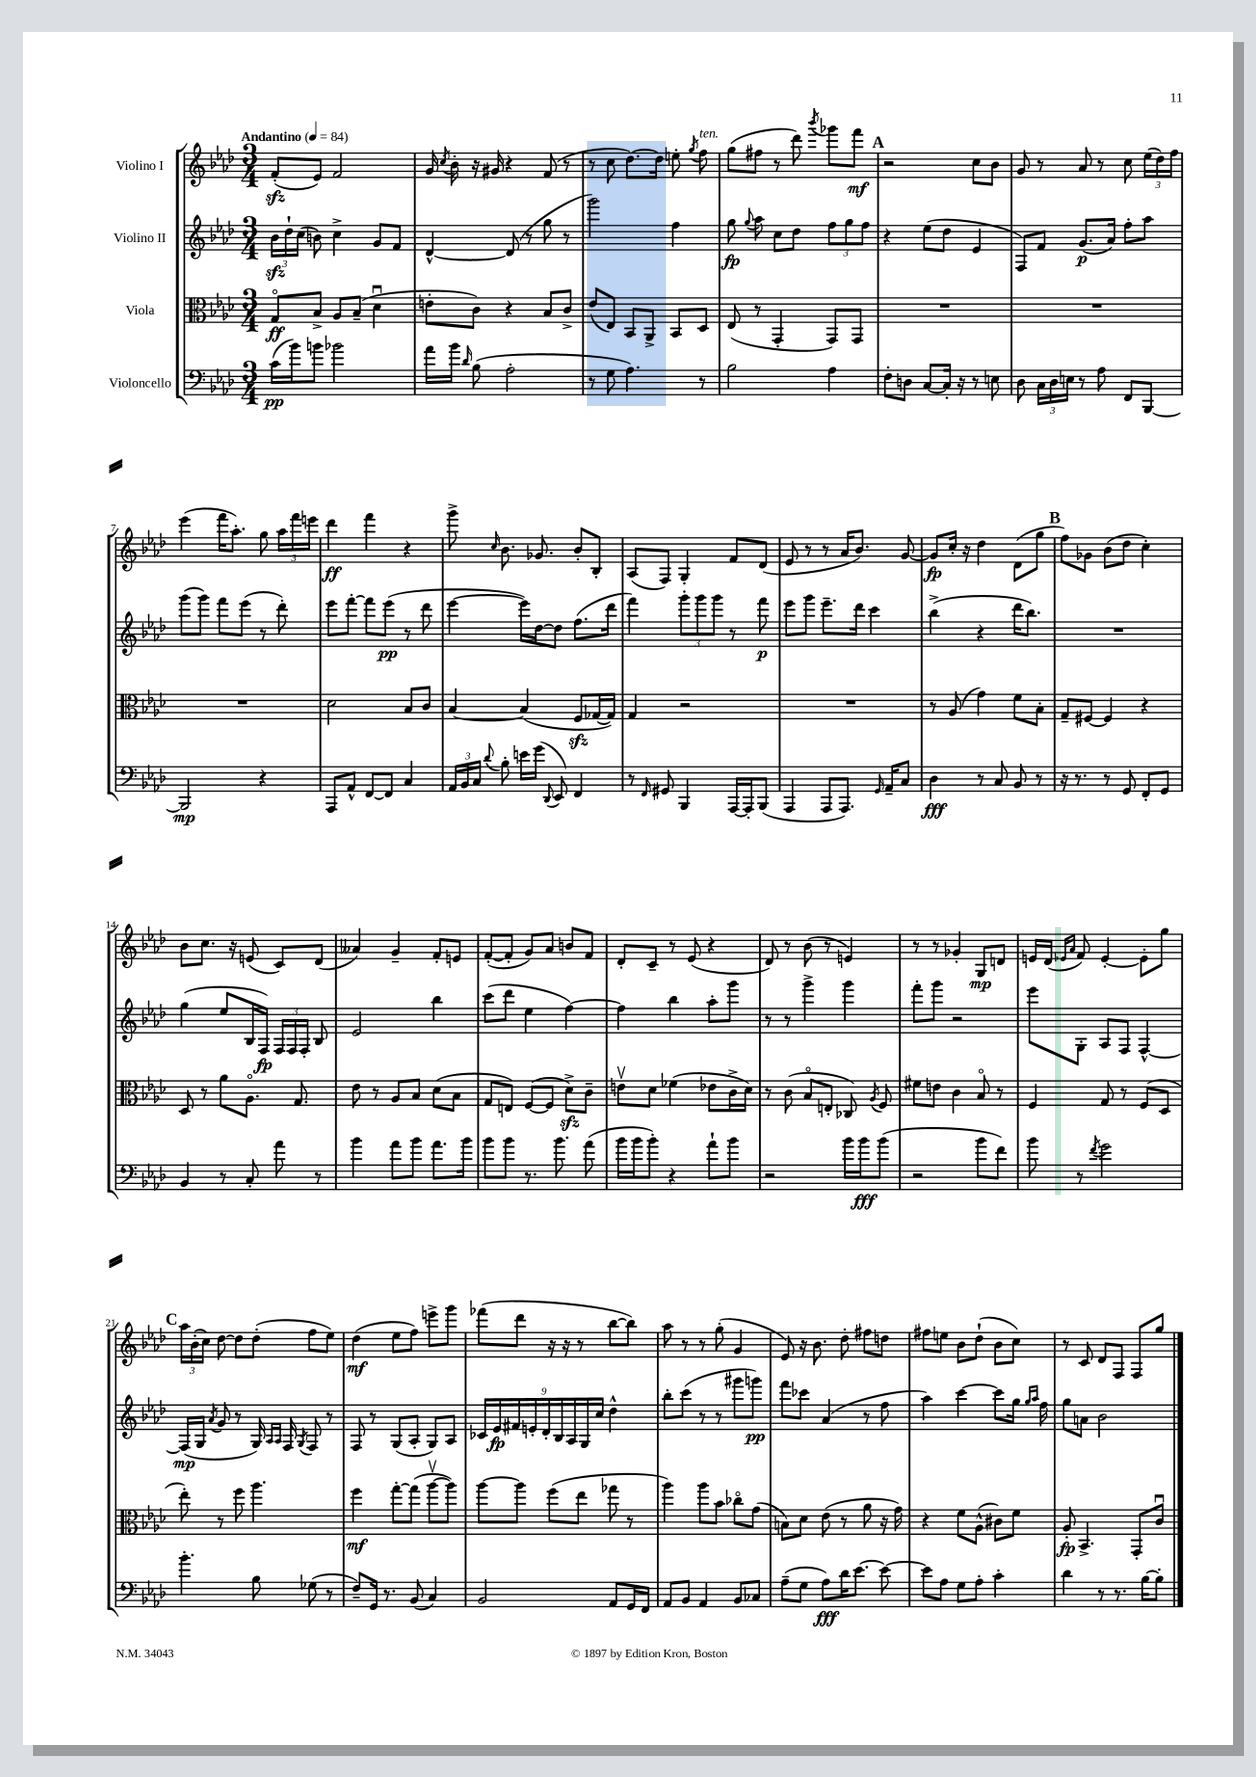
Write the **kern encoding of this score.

**kern	**dynam	**kern	**dynam	**kern	**dynam	**kern	**dynam
*part4	*part4	*part3	*part3	*part2	*part2	*part1	*part1
*staff4	*staff4	*staff3	*staff3	*staff2	*staff2	*staff1	*staff1
*I"Violoncello	*	*I"Viola	*	*I"Violino II	*	*I"Violino I	*
*clefF4	*	*clefC3	*	*clefG2	*	*clefG2	*
*k[b-e-a-d-]	*	*k[b-e-a-d-]	*	*k[b-e-a-d-]	*	*k[b-e-a-d-]	*
*M3/4	*	*M3/4	*	*M3/4	*	*M3/4	*
*MM84	*	*MM84	*	*MM84	*	*MM84	*
=1	=1	=1	=1	=1	=1	=1	=1
!	!	!	!	!	!	!LO:TX:a:B:t=Andantino	!
(16c\LL	pp	8G/L	ff	24b-zz\LL	.	(8fzz'/L	.
.	.	.	.	24dd-`\	.	.	.
16b-\J)	.	.	.	.	.	.	.
.	.	.	.	(24cc\JJ	.	.	.
8bn\J	.	8B-^/J	.	8bn\)	.	8e-/J)	.
2b-X\	.	8A-/L	.	4cc^\	.	2f/	.
.	.	(8B-~/J	.	.	.	.	.
.	.	4d-u\	.	8g/L	.	.	.
.	.	.	.	8f/J	.	.	.
=2	=2	=2	=2	=2	=2	=2	=2
16a-\LL	.	8en'\L	.	[4d-^^/	.	16g/	.
.	.	.	.	.	.	8qcc/	.
16b-\JJ	.	.	.	.	.	16b-'\	.
16qqd-/	.	.	.	.	.	.	.
(8B-\	.	8c\J)	.	.	.	16r	.
.	.	.	.	.	.	16g#X/	.
2A-'\	.	4r	.	(8d-/]	.	4r	.
.	.	.	.	8r	.	.	.
.	.	8B-/L	.	8gg\	.	(8f/	.
.	.	8c^/J	.	8r	.	8r	.
=3	=3	=3	=3	=3	=3	=3	=3
8r	.	(8e-/L	.	2ggg\)	.	8r	.
8G\	.	8E-/J)	.	.	.	8cc\	.
4.A-\)	.	8BB-/L	.	.	.	[8.dd-\L)	.
.	.	8AA-^/J	.	.	.	.	.
.	.	.	.	.	.	16dd-\Jk]	.
.	.	8BB-/L	.	4ff\	.	8een'\	.
.	.	.	.	.	.	8qgg/	.
!	!	!	!	!	!	!LO:TX:a:i:t=ten.	!
8r	.	8D-/J	.	.	.	8ff\	.
=4	=4	=4	=4	=4	=4	=4	=4
2B-\	.	(8E-/	.	8gg\	fp	(8gg\L	.
.	.	.	.	8qqgg/	.	.	.
.	.	8r	.	8aa-\	.	8ff#X\J	.
.	.	4GG'/	.	8cc\L	.	8r	.
.	.	.	.	8dd-\J	.	8ddd-\)	.
.	.	.	.	.	.	8qbbb-/	.
4A-\	.	8GG/L)	.	12ff\L	.	8ggg-X\L	.
.	.	.	.	12gg\	.	.	.
.	.	8GG/J	.	.	.	8fff\J	mf
.	.	.	.	12ff\J	.	.	.
!!LO:REH:place=s1:t=A
=5	=5	=5	=5	=5	=5	=5	=5
8F'\L	.	2.r	.	4r	.	2r	.
8Dn\J	.	.	.	.	.	.	.
[8C/L	.	.	.	(8ee-\L	.	.	.
16C'/Jk]	.	.	.	8dd-\J	.	.	.
16r	.	.	.	.	.	.	.
8r	.	.	.	4e-/	.	8cc\L	.
8En\	.	.	.	.	.	8b-\J	.
=6	=6	=6	=6	=6	=6	=6	=6
8D-\	.	2.r	.	8F/L)	.	8g/	.
24C\LL	.	.	.	8f/J	.	8r	.
24D-\	.	.	.	.	.	.	.
24En\JJ	.	.	.	.	.	.	.
8r	.	.	.	(8.g/L	p	8a-/	.
8A-\	.	.	.	.	.	8r	.
.	.	.	.	16a-/Jk)	.	.	.
8FF/L	.	.	.	8ff'\L	.	8cc\	.
[8BBB-/J	.	.	.	8aa-\J	.	(24ee-\LL	.
.	.	.	.	.	.	24dd-\)	.
.	.	.	.	.	.	24ff\JJ	.
!!LO:LB:g=z
=7	=7	=7	=7	=7	=7	=7	=7
2BBB-/]	mp	2.r	.	(8ggg\L	.	(4eee-\	.
.	.	.	.	8ggg\J)	.	.	.
.	.	.	.	8fff\L	.	16fff\KL	.
.	.	.	.	.	.	8.aa-'\J)	.
.	.	.	.	(8eee-\J	.	.	.
4r	.	.	.	8r	.	8gg\	.
.	.	.	.	8ddd-'\)	.	24aa-\LL	.
.	.	.	.	.	.	24fff\	.
.	.	.	.	.	.	24eeen\JJ	.
=8	=8	=8	=8	=8	=8	=8	=8
8AAA-/L	.	2d-\	.	8eee-\L	.	4ddd-\	ff
8AA-^^/J	.	.	.	[8fff'\J	.	.	.
[8FF/L	.	.	.	8fff\L]	.	4fff\	.
8FF/J]	.	.	.	(8eee-\J	pp	.	.
4C/	.	8B-/L	.	8r	.	4r	.
.	.	8c/J	.	8ddd-\	.	.	.
=9	=9	=9	=9	=9	=9	=9	=9
24AA-/LL	.	[4B-/	.	[4eee-\	.	8ggg^\	.
24BB-/	.	.	.	.	.	.	.
24C/JJ	.	.	.	.	.	.	.
8qqd-/	.	.	.	.	.	16qqcc/	.
8B-'\	.	.	.	.	.	8.b-\	.
16en\LL	.	(4B-/]	.	16eee-\LL])	.	.	.
(16g\JJ	.	.	.	[16dd-\J	.	8.g-X/	.
8qqDD-/	.	.	.	.	.	.	.
8EE-/)	.	.	.	8dd-\J]	.	.	.
4FF/	.	8Fzz/L	.	(8.ff\L	.	8b-'/L	.
.	.	[16G-X/L	.	.	.	8B-'/J	.
.	.	16G-/JJ])	.	16ddd-\Jk	.	.	.
=10	=10	=10	=10	=10	=10	=10	=10
8r	.	4G/	.	4fff\)	.	(8A-/L	.
16qqFF/	.	.	.	.	.	.	.
8GG#X/	.	.	.	.	.	8F/J)	.
4BBB-/	.	2r	.	12ggg'\L	.	4G'/	.
.	.	.	.	12ggg\	.	.	.
.	.	.	.	12ggg\J	.	.	.
[16AAA-/LL	.	.	.	8r	.	8f/L	.
16AAA-'/J]	.	.	.	.	.	.	.
(8BBB-/J	.	.	.	8fff\	p	(8d-/J	.
=11	=11	=11	=11	=11	=11	=11	=11
4AAA-/	.	2.r	.	8eee-\L	.	8e-/	.
.	.	.	.	8ggg\J	.	8r	.
8AAA-/L	.	.	.	8.eee-~\L	.	8r	.
8.AAA-/J)	.	.	.	.	.	16a-/KL	.
.	.	.	.	16ddd-\Jk	.	8.b-/J)	.
.	.	.	.	4ccc\	.	.	.
16qqGG/	.	.	.	.	.	.	.
16AA-~/KL	.	.	.	.	.	.	.
8C/J	.	.	.	.	.	[8g/	.
=12	=12	=12	=12	=12	=12	=12	=12
4D-\	fff	8r	.	(4bb-^\	.	8g/L]	fp
.	.	(8A-/	.	.	.	16cc'/Jk	.
.	.	.	.	.	.	16r	.
8r	.	4g\)	.	4r	.	4dd-\	.
8C/	.	.	.	.	.	.	.
8BB-/	.	8f\L	.	16ddd-\KL	.	(8d-\L	.
.	.	.	.	8.bb-\J)	.	.	.
8r	.	8B-'\J	.	.	.	8gg\J	.
!!LO:REH:place=s1:t=B
=13	=13	=13	=13	=13	=13	=13	=13
16r	.	8G~/L	.	2.r	.	8ff\L)	.
8.r	.	.	.	.	.	.	.
.	.	[8F#X/J	.	.	.	8g-X\J	.
8r	.	4F#/]	.	.	.	(8b-\L	.
8GG/	.	.	.	.	.	8dd-\J	.
8FF'/L	.	4r	.	.	.	4cc'\)	.
8GG/J	.	.	.	.	.	.	.
!!LO:LB:g=z
=14	=14	=14	=14	=14	=14	=14	=14
4BB-/	.	8D-/	.	(4gg\	.	8b-\L	.
.	.	8r	.	.	.	8.cc\J	.
8r	.	8a-\L	.	8ee-/L	.	.	.
.	.	.	.	.	.	16r	.
8C'/	.	8.A-\J	.	16B-/L	.	(8en/	.
.	.	.	.	16F/JJ)	fp	.	.
8a-\	.	.	.	24F/LL	.	8c/L)	.
.	.	.	.	24F/	.	.	.
.	.	8.G/	.	.	.	.	.
.	.	.	.	24F'/JJ	.	.	.
8r	.	.	.	8B-/	.	(8d-/J	.
=15	=15	=15	=15	=15	=15	=15	=15
4b-\	.	8e-\	.	2e-/	.	4a--X/)	.
.	.	8r	.	.	.	.	.
8a-\L	.	8A-/L	.	.	.	4g~/	.
8b-\J	.	8B-/J	.	.	.	.	.
8.a-\L	.	(8d-\L	.	4bb-\	.	8f'/L	.
.	.	8B-\J	.	.	.	8en/J	.
16b-\Jk	.	.	.	.	.	.	.
=16	=16	=16	=16	=16	=16	=16	=16
8b-\L	.	8G/L	.	(8ccc\L	.	([8f'/L	.
8b-\J	.	8En/J)	.	8ddd-\J	.	8f'/J]	.
8.r	.	([8F/L	.	4ee-\	.	8g/L)	.
.	.	8F/J]	.	.	.	8a-/J	.
8.b-\	.	.	.	.	.	.	.
.	.	8d-zz^\L)	.	[4ff\)	.	8bn/L	.
(8a-\	.	8c~\J	.	.	.	8f/J	.
=17	=17	=17	=17	=17	=17	=17	=17
16b-\LL	.	8env\L	.	4ff\]	.	8d-'/L	.
16b-\J	.	.	.	.	.	.	.
8b-'\J)	.	8d-\J	.	.	.	8c~/J	.
4r	.	(4f-X\	.	4bb-\	.	8r	.
.	.	.	.	.	.	(8e-/	.
8a-`\L	.	8e-X\L	.	8aa-'\L	.	4r	.
8b-\J	.	16c^\L	.	8ggg\J	.	.	.
.	.	16d-\JJ)	.	.	.	.	.
=18	=18	=18	=18	=18	=18	=18	=18
2r	.	8r	.	8r	.	8d-/)	.
.	.	(8c\	.	8r	.	8r	.
.	.	8B-/L	.	4ggg^\	.	(8b-\	.
.	.	8En'/J	.	.	.	8r	.
16b-\LL	.	8C-X/)	.	4ggg\	.	4en/)	.
16b-\J	fff	.	.	.	.	.	.
.	.	8qA-/	.	.	.	.	.
(8b-\J	.	8F/	.	.	.	.	.
=19	=19	=19	=19	=19	=19	=19	=19
2r	.	8f#X\L	.	8fff'\L	.	8r	.
.	.	8en\J	.	8ggg\J	.	8r	.
.	.	4c\	.	2r	.	4g-X'/	.
8b-\L	.	8B-/	.	.	.	8G/L	mp
8f\J)	.	8r	.	.	.	8dn/J	.
=20	=20	=20	=20	=20	=20	=20	=20
8b-\	.	4F/	.	8eee-\L	.	16en/LL	.
.	.	.	.	.	.	(16d-/JJ	.
.	.	.	.	.	.	16qqe-X/LL	.
.	.	.	.	.	.	16qqa-/JJ	.
8r	.	.	.	8G'\J	.	8f/)	.
8qf/	.	.	.	.	.	.	.
2g\	.	8G/	.	8A-/L	.	[4e-'/	.
.	.	8r	.	8F/J	.	.	.
.	.	(8F/L	.	[4F^^/	.	8e-'\L]	.
.	.	8D-/J	.	.	.	8gg\J	.
!!LO:LB:g=z
!!LO:REH:place=s1:t=C
=21	=21	=21	=21	=21	=21	=21	=21
4.b-'\	.	8ee-'\)	.	(16F/LL]	mp	24aa-\LL	.
.	.	.	.	.	.	(24b-'\	.
.	.	.	.	16G/JJ	.	.	.
.	.	.	.	.	.	24cc\JJ)	.
.	.	.	.	8qa-/	.	.	.
.	.	8r	.	8g/	.	[8dd-\	.
.	.	8ff\	.	8r	.	8dd-\L]	.
8B-\	.	4.aa-\	.	16G/)	.	(8dd-'\J	.
.	.	.	.	16qqA-/LL	.	.	.
.	.	.	.	16qqA-/JJ	.	.	.
.	.	.	.	16F/	.	.	.
.	.	.	.	8qG/	.	.	.
(8G-X\	.	.	.	8F/	.	8ff\L	.
8r	.	.	.	8r	.	8ee-\J)	.
=22	=22	=22	=22	=22	=22	=22	=22
8F~/L)	.	4ff\	mf	8F/	.	(4dd-\	mf
16GG/Jk	.	.	.	8r	.	.	.
8.r	.	.	.	.	.	.	.
.	.	[8gg'\L	.	(8G/L	.	8ee-\L	.
(8BB-/	.	(8gg\J]	.	8A-'/J	.	8ff\J)	.
4C/)	.	[8aa-v\L	.	8G/L)	.	8eeen^\L	.
.	.	8aa-\J])	.	8A-/J	.	8ggg\J	.
=23	=23	=23	=23	=23	=23	=23	=23
2BB-/	.	[8aa-\L	.	18c-X/LL	.	(8fff-X\L	.
.	.	.	.	18e-/	fp	.	.
.	.	.	.	18f#X/	.	.	.
.	.	8aa-\J]	.	.	.	8ddd-\J	.
.	.	.	.	18en'/	.	.	.
.	.	.	.	18d-'/	.	.	.
.	.	(8ff\L	.	.	.	16r	.
.	.	.	.	18B-/	.	.	.
.	.	.	.	.	.	16r	.
.	.	.	.	18A-/	.	.	.
.	.	8ee-\J	.	.	.	8r	.
.	.	.	.	18G/	.	.	.
.	.	.	.	18cc/JJ	.	.	.
8AA-/L	.	8gg-X\	.	4dd-^^\	.	[8bb-\L	.
16GG/L	.	8r	.	.	.	8bb-\J])	.
16FF/JJ	.	.	.	.	.	.	.
=24	=24	=24	=24	=24	=24	=24	=24
8AA-/L	.	4aa-\)	.	8bb-'\L	.	8aa-\	.
8BB-/J	.	.	.	(8ccc\J	.	8r	.
4AA-/	.	8aa-\L	.	8r	.	8r	.
.	.	8b-\J	.	8r	.	(8gg'\	.
8BB-/L	.	8cc-X\L	.	8ggg#X\L	.	4g/	.
8C-X/J	.	(8g\J	.	8gggn\J)	pp	.	.
=25	=25	=25	=25	=25	=25	=25	=25
(8A-~\L	.	8Bn\L)	.	8fff\L	.	8e-/)	.
8G\J	.	8d-\J	.	8ccc-X\J	.	16r	.
.	.	.	.	.	.	8.b-\	.
8A-\L)	fff	(8e-\	.	(4a-/	.	.	.
16d-\K	.	8r	.	.	.	8dd-'\	.
[8.e-\J	.	.	.	.	.	.	.
.	.	8a-\	.	8r	.	8ff#X\L	.
8e-\_	.	16r	.	8ff\	.	8ddn\J	.
.	.	16g\)	.	.	.	.	.
=26	=26	=26	=26	=26	=26	=26	=26
8e-\L]	.	4r	.	4aa-\)	.	8ff#X\L	.
8A-\J	.	.	.	.	.	8een\J	.
8G\L	.	8f\L	.	[4ccc\	.	8b-\L	.
8A-'\J	.	(8A-^^\J	.	.	.	(8dd-`\J	.
4c'\	.	8c#X\L)	.	8ccc\L]	.	8b-\L	.
.	.	8f\J	.	16gg\Jk	.	8cc\J)	.
.	.	.	.	16qqgg/LL	.	.	.
.	.	.	.	16qqaa-/JJ	.	.	.
.	.	.	.	16ff\	.	.	.
=27	=27	=27	=27	=27	=27	=27	=27
4d-\	.	8A-'/	fp	8gg\L	.	8r	.
.	.	4.BB-^/	.	8an\J	.	8c/	.
8r	.	.	.	2b-\	.	8d-/L	.
8.r	.	.	.	.	.	8F/J	.
.	.	8GG'/L	.	.	.	8F/L	.
[16B-\KL	.	.	.	.	.	.	.
8B-'\J]	.	8cu/J	.	.	.	8gg/J	.
==	==	==	==	==	==	==	==
*-	*-	*-	*-	*-	*-	*-	*-
